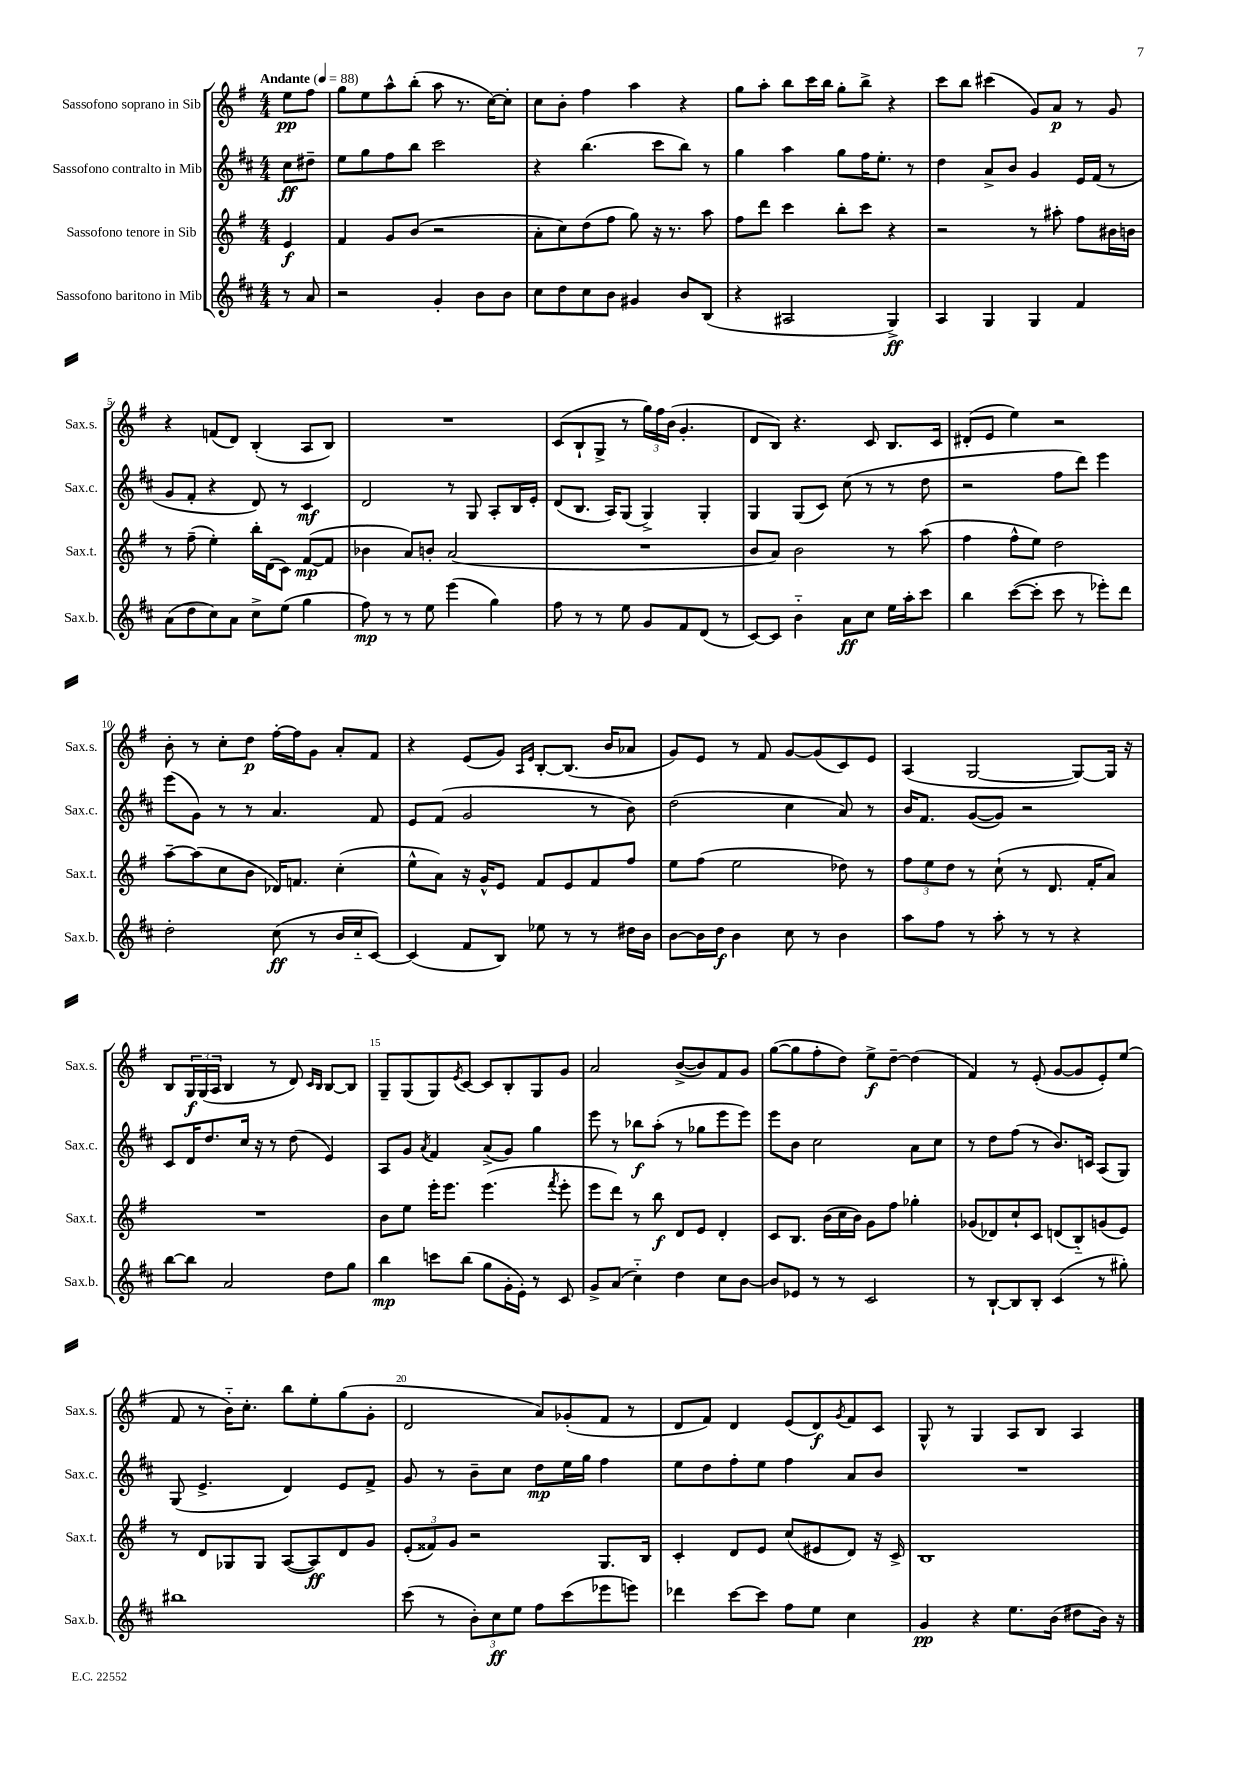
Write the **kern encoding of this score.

**kern	**kern	**kern	**kern
*staff4	*staff3	*staff2	*staff1
*clefG2	*clefG2	*clefG2	*clefG2
*k[f#c#]	*k[f#]	*k[f#c#]	*k[f#]
*M4/4	*M4/4	*M4/4	*M4/4
*MM88	*MM88	*MM88	*MM88
8r	4e/	8cc#\L	8ee\L
8a/	.	8dd#~\J	8ff#\J
=	=	=	=
2r	4f#/	8ee\L	8gg\L
.	.	8gg\	8ee\
.	8g/L	8ff#\	8aa^^\
.	(8b/J	8bb\J	(8bb'\J
4g'/	2r	2ccc#\	8aa\
.	.	.	8.r
8b\L	.	.	.
.	.	.	[16cc\LK)
8b\J	.	.	8cc'\]J
=	=	=	=
8cc#\L	8a'\L	4r	8cc\L
8dd\	8cc\)	.	8b'\J
8cc#\	(8dd\	(4.bb\	4ff#\
8b\J	8ff#\J	.	.
4g#/	8gg\)	.	4aa\
.	16r	8ccc#\L	.
.	8.r	.	.
8b/L	.	8bb\J)	4r
(8B/J	8aa\	8r	.
=	=	=	=
4r	8ff#\L	4gg\	8gg\L
.	8ddd\J	.	8aa'\J
2A#/	4ccc\	4aa\	8bb\L
.	.	.	16ccc\L
.	.	.	16bb\JJ
.	8bb'\L	8gg\L	8gg'\L
.	8ccc\J	16ff#\K	8bb^\J
.	.	8.ee'\J	.
4G^/)	4r	.	4r
.	.	8r	.
=	=	=	=
4A/	2r	4dd\	8ccc\L
.	.	.	8bb\J
4G/	.	8a^/L	(4ccc#\
.	.	8b/J	.
4G/	8r	4g/	8g/L)
.	8aa#'\	.	8a/J
4f#/	8ff#\L	16e/LL	8r
.	.	(16f#/JJ	.
.	16b#\L	8r	8g/
.	16b\JJ	.	.
=	=	=	=
(8a\L	8r	8g/L	4r
8dd\	(8ff#~\	8f#'/J	.
8cc#\)	4ee'\)	4r	(8f/L
8a\J	.	.	8d/J)
8cc#^\L	16bb'\LL	8d/)	(4B'/
.	(16d\J	.	.
(8ee\J	8c\J)	8r	.
4gg\	([8f#/L	4c#/	8A/L
.	8f#/]J	.	8B/J)
=	=	=	=
8ff#\)	4b-\	2d/	1r
8r	.	.	.
8r	8a/L)	.	.
8ee\	8b'/J	.	.
(4eee\	(2a/	8r	.
.	.	8G/	.
4gg\)	.	8A'/L	.
.	.	16B/L	.
.	.	16e'/JJ	.
=	=	=	=
8ff#\	1r	(8d/L	(8c/L
8r	.	8.B/J	8B`/
8r	.	.	8G^/J
.	.	16A/LK)	.
8ee\	.	(8G/J	8r
8g/L	.	4G^/)	24gg\LL)
.	.	.	24ff#\
.	.	.	(24b\JJ
8f#/	.	.	4.g'/
(8d/J	.	4G'/	.
8r	.	.	.
=	=	=	=
[8c#/L)	8b/L	4G/	8d/L
8c#/]J	8a/J)	.	8B/J)
4b'~\	2b\	(8G/L	4.r
.	.	8c#/J)	.
8a\L	.	(8cc#\	.
8cc#\J	.	8r	8c/
16ee\LL	8r	8r	8.B/L
16aa'\J	.	.	.
8ccc#\J	(8aa\	8dd\	.
.	.	.	16c/Jk
=	=	=	=
4bb\	4ff#\	2r	(8d#'/L
.	.	.	8e/J
([8ccc#\L	8ff#^^\L	.	4ee\)
8ccc#'\]J	8ee\J)	.	.
8ccc#\	2dd\	8ff#\L	2r
8r	.	8ddd\J)	.
8eee-'\L)	.	4eee\	.
8ddd\J	.	.	.
=	=	=	=
2dd'\	[8aa~\L	(8eee\L	8b'\
.	(8aa\]	8g\J)	8r
.	8cc\	8r	8cc'\L
.	8b\J	8r	8dd\J
(8cc#\	16d-/LK)	4.a/	[16ff#'\LL
.	8.f/J	.	16ff#\]J
8r	.	.	8g\J
16b/LL	(4cc'\	.	8a'/L
16cc#'~/J	.	.	.
[8c#/J)	.	8f#/	8f#/J
=	=	=	=
(4c#/]	8ee^^\L	8e/L	4r
.	8a\J)	(8f#/J	.
8f#/L	16r	2g/	(8e/L
.	16g^^/LK	.	.
8B/J)	8e/J	.	8g/J)
.	.	.	16qqA/LL
.	.	.	16qqe/JJ
8ee-\	8f#/L	.	[8B'/L
8r	8e/	.	(8.B/]J
8r	8f#/	8r	.
.	.	.	16b/LK
16dd#\LL	8ff#/J	8b\)	8a-/J
16b\JJ	.	.	.
=	=	=	=
[8b\L	8ee\L	(2dd\	8g/L)
16b\]L	(8ff#\J	.	8e/J
16dd\JJ	.	.	.
4b\	2ee\	.	8r
.	.	.	8f#/
8cc#\	.	4cc#\	[8g/L
8r	.	.	(8g/]
4b\	8dd-\)	8a/)	8c/)
.	8r	8r	8e/J
=	=	=	=
8aa\L	12ff#\L	16b/LK	(4A/
.	.	8.f#/J	.
.	12ee\	.	.
8ff#\J	.	.	.
.	12dd\J	.	.
8r	8r	([8g/L	[2G/
8aa'\	(8cc`\	8g/]J)	.
8r	8r	2r	.
8r	8.d/	.	.
4r	.	.	8G/_L)
.	16f#'/LK	.	.
.	8a/J)	.	16G/]Jk
.	.	.	16r
=	=	=	=
[8bb\L	1r	8c#/L	8B/L
8bb\]J	.	16d/K	24G/L
.	.	.	(24G/
.	.	8.dd/	.
.	.	.	24A/JJ
2a/	.	.	4B/
.	.	16cc#/Jk	.
.	.	16r	.
.	.	8r	8r
.	.	(8dd\	8d/)
.	.	.	16qqc/LL
.	.	.	16qqB/JJ
8dd\L	.	4e/)	[8B/L
8gg\J	.	.	8B/]J
=	=	=	=
4bb\	8b\L	8A/L	8G~/L
.	8ee\J	8g/J	(8G/
.	.	8qa/	.
8ccc\L	16eee'\LK	4f#/	8G/)
.	8.eee\J	.	.
.	.	.	8qe/
(8bb\J	.	.	[8c/J
8gg\L	(4.eee\	(8a^/L	8c/]L
16g'\L	.	8g/J)	8B'/
16e'\JJ)	.	.	.
8r	.	4gg\	8G/
.	8qfff#/	.	.
8c#/	8eee'\	.	8g/J
=	=	=	=
8g^/L	8eee\L	8eee\	2a/
(8a/J	8ddd\J)	8r	.
4cc#'~\)	8r	8bb-\L	.
.	8bb\	(8aa'\J	.
4dd\	8d/L	8r	([8b^/L
.	8e/J	8gg-\L	8b/])
8cc#\L	4d'/	8eee\	8f#/
[8b\J	.	8eee\J)	8g/J
=	=	=	=
8b/]L	8c/L	8eee\L	([8gg\L
8e-/J	8.B/J	8b\J	8gg\]
8r	.	2cc#\	8ff#'\
.	(16b\LL	.	.
8r	16cc\	.	8dd\J)
.	16b\JJ)	.	.
2c#/	8g\L	.	8ee^\L
.	8ff#\J	.	[8dd~\J
.	4gg-'\	8a\L	(4dd\]
.	.	8cc#\J	.
=	=	=	=
8r	(8g-/L	8r	4f#/)
[8B`/L	8d-/)	8dd\L	.
8B/]	8cc`/	(8ff#\J	8r
8B'/J	8c/J	8r	(8e'/
(4c#/	(8d/L	8.b/L)	[8g/L
.	8B'~/)	.	8g/]
.	.	16c/Jk	.
8r	(8g/	(8A/L	8e'/)
8gg#'\)	8e/J)	8G/J)	(8ee/J
=	=	=	=
1bb#	8r	(8G/	8f#/
.	8d/L	4.e^/	8r
.	8G-/	.	16b'~\LK)
.	.	.	8.cc'\J
.	8G-/J	.	.
.	([8A/L	4d/)	8bb\L
.	8A/])	.	8ee'\
.	8d/	8e/L	(8gg\
.	8g/J	8f#^/J	8g'\J
=	=	=	=
(8ccc#\	(12e'/L	8g/	2d/
.	12f##/)	.	.
8r	.	8r	.
.	12g/J	.	.
12b'\L)	2r	8b~\L	.
12cc#\	.	.	.
.	.	8cc#\J	.
12ee\J	.	.	.
8ff#\L	.	8dd\L	8a/L)
(8ccc#\	.	16ee\L	(8g-'/
.	.	16gg\JJ	.
8eee-\	8.G/L	4ff#\	8f#/J
8eee\J)	.	.	8r
.	16B/Jk	.	.
=	=	=	=
4ddd-\	4c'/	8ee\L	8d/L
.	.	8dd\	8f#/J)
[8ccc#\L	8d/L	8ff#'\	4d/
8ccc#\]J	8e/J	8ee\J	.
8ff#\L	(8cc/L	4ff#\	(8e/L
8ee\J	8e#/	.	8d/)
.	.	.	8qg/
4cc#\	8d/J)	8a/L	8f#/
.	16r	8b/J	8c/J
.	16c^/	.	.
=	=	=	=
4g/	1B	1r	8G^^/
.	.	.	8r
4r	.	.	4G/
8.ee\L	.	.	8A/L
.	.	.	8B/J
(16b\Jk	.	.	.
8dd#\L	.	.	4A/
16b\Jk)	.	.	.
16r	.	.	.
==	==	==	==
*-	*-	*-	*-
